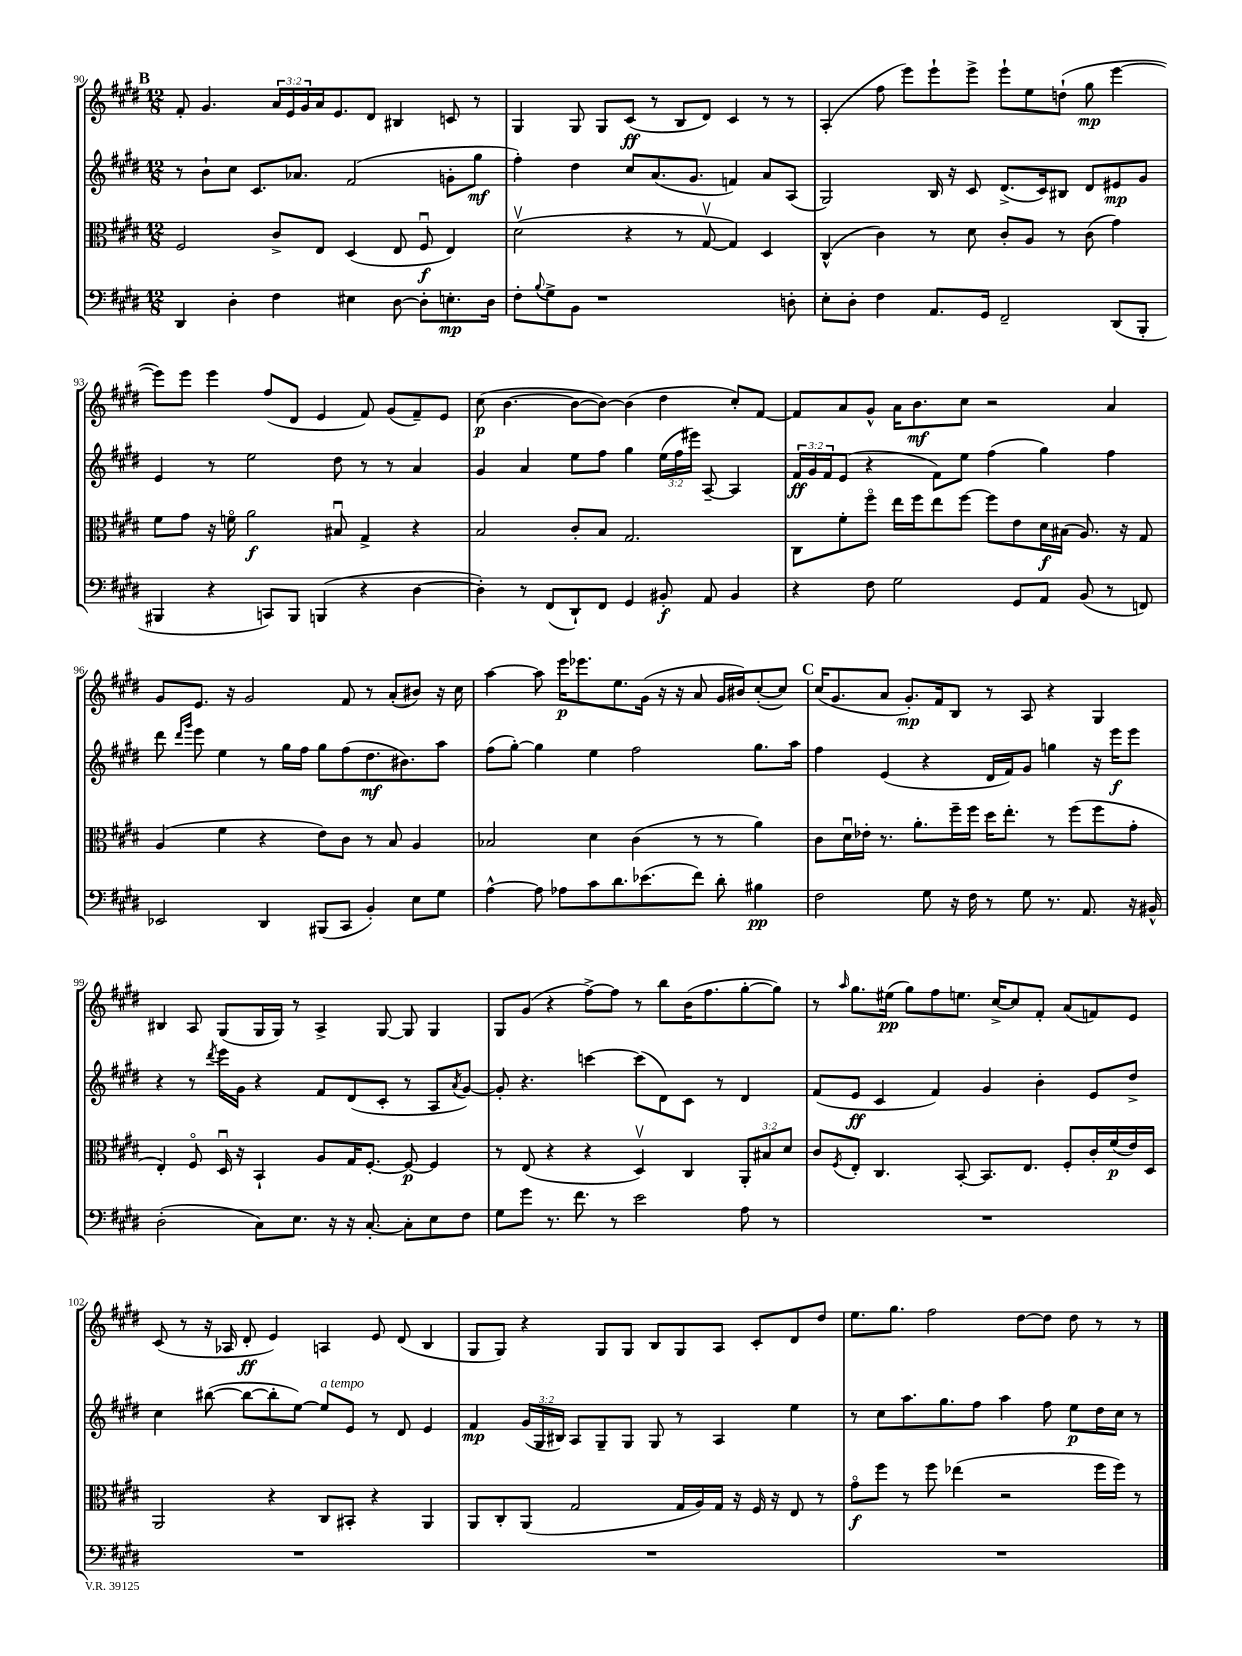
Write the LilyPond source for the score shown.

<<
\new StaffGroup <<
\new Staff = "s0" {
    \clef treble \key e \major \numericTimeSignature \time 12/8 \override Staff.TupletNumber.text = #tuplet-number::calc-fraction-text
    \mark \markup { \bold "B" } fis'8-. gis'4. \tuplet 3/2 { a'16 e'16 gis'16 } a'16 e'8. dis'8 bis4 c'8 r8 |
    gis4 gis8 gis8 cis'8\ff( r8 b8 dis'8) cis'4 r8 r8 |
    a4-.( fis''8 e'''8) e'''8-! e'''8-> e'''8-! e''8 d''8-!( gis''8\mp e'''4~ |
    e'''8) e'''8 e'''4 fis''8( dis'8 e'4 fis'8) gis'8( fis'8--) e'8 |
    cis''8\p( b'4.~ b'8~ b'8~) b'4( dis''4 cis''8-.) fis'8~ |
    fis'8 a'8 gis'8-^ a'16 b'8.\mf cis''8 r2 a'4 |
    gis'8 e'8. r16 gis'2 fis'8 r8 a'8-.( bis'8) r16 cis''16 |
    a''4~ a''8 e'''16\p ees'''8. e''8. gis'16( r16 r16 a'8 gis'16 bis'16) cis''8~-.( cis''8) |
    \mark \markup { \bold "C" } cis''16( gis'8. a'8 gis'8.-.\mp) fis'16 b8 r8 a8 r4 gis4 |
    bis4 a8 gis8( gis16 gis16) r8 a4-> gis8~ gis8 gis4 |
    gis8 gis'8( r4 fis''8~->) fis''8 r8 b''8 b'16( fis''8. gis''8~-. gis''8) |
    r8 \grace { a''16 } gis''8. eis''16\pp( gis''8) fis''8 e''8. cis''16~-> cis''8 fis'8-. a'8( f'8) e'8 |
    cis'8( r8 r16 aes16 dis'8-.\ff e'4) a4 e'8 dis'8( b4 |
    gis8 gis8) r4 gis8 gis8 b8 gis8 a8 cis'8-. dis'8 dis''8 |
    e''8. gis''8. fis''2 dis''8~ dis''8 dis''8 r8 r8 \bar "|." |
}
\new Staff = "s1" {
    \clef treble \key e \major \numericTimeSignature \time 12/8 \override Staff.TupletNumber.text = #tuplet-number::calc-fraction-text
    \mark \markup { \bold "B" } r8 b'8-! cis''8 cis'8. aes'8. fis'2( g'8-. gis''8\mf |
    fis''4-.) dis''4 cis''8 a'8.( gis'8. f'4) a'8 a8( |
    gis2) b16 r16 cis'8 dis'8.->( cis'16) bis8 dis'8 eis'8\mp gis'8 |
    e'4 r8 e''2 dis''8 r8 r8 a'4 |
    gis'4 a'4 e''8 fis''8 gis''4 \tuplet 3/2 { e''16( fis''16 eis'''16) } a8~-- a4 |
    \tuplet 3/2 { fis'16\ff gis'16 fis'16 } e'8( r4 fis'8) e''8 fis''4( gis''4) fis''4 |
    dis'''8 \grace { dis'''16 gis'''16 } e'''8 e''4 r8 gis''16 fis''16 gis''8 fis''8( dis''8.\mf bis'8.) a''8 |
    fis''8( gis''8~-.) gis''4 e''4 fis''2 gis''8. a''16 |
    \mark \markup { \bold "C" } fis''4 e'4( r4 dis'16 fis'16) gis'8 g''4 r16 e'''16\f e'''8 |
    r4 r8 \acciaccatura { dis'''8 } e'''16 gis'16 r4 fis'8 dis'8( cis'8-. r8 a8 \acciaccatura { a'8 } gis'8~) |
    gis'8-. r4. c'''4~ c'''8( dis'8) cis'8 r8 dis'4 |
    fis'8( e'8\ff cis'4 fis'4) gis'4 b'4-. e'8 dis''8-> |
    cis''4 bis''8~( bis''8~ bis''8-. e''8~) e''8^\markup { \italic "a tempo" } e'8 r8 dis'8 e'4 |
    fis'4\mp \tuplet 3/2 { gis'16( gis16 bis16) } a8 gis8-- gis8 gis8 r8 a4 e''4 |
    r8 cis''8 a''8. gis''8. fis''8 a''4 fis''8 e''8\p dis''16 cis''16 r8 \bar "|." |
}
\new Staff = "s2" {
    \clef alto \key e \major \numericTimeSignature \time 12/8 \override Staff.TupletNumber.text = #tuplet-number::calc-fraction-text
    \mark \markup { \bold "B" } fis2 cis'8-> e8 dis4( e8 fis8\downbow\f e4) |
    dis'2\upbow( r4 r8 gis8~\upbow gis4) dis4 |
    cis4-^( cis'4) r8 dis'8 cis'8-. a8 r8 cis'8( gis'4) |
    fis'8 gis'8 r16 f'16\flageolet a'2\f bis8\downbow gis4-> r4 |
    b2 cis'8-. b8 gis2. |
    cis8 fis'8-. fis''8\flageolet e''16 fis''16 e''8 fis''8~ fis''8 e'8 dis'16\f bis16( a8.) r16 gis8 |
    a4( fis'4 r4 e'8) cis'8 r8 b8 a4 |
    bes2 dis'4 cis'4( r8 r8 a'4) |
    \mark \markup { \bold "C" } cis'8 dis'16\downbow ees'16-. r8. a'8.-. fis''16-- fis''16 dis''16 e''8.-. r8 fis''8( fis''8 gis'8-. |
    e4-.) fis8\flageolet dis16\downbow r16 b,4-! a8 gis16 fis8.~-. fis8~\p fis4 |
    r8 e8( r4 r4 dis4\upbow) cis4 \tuplet 3/2 { a,8-. bis8 dis'8 } |
    cis'8 \acciaccatura { fis8 } e8-. cis4. b,8~-. b,8. e8. fis8-. cis'16-. fis'16\p( e'16) dis16 |
    a,2 r4 cis8 bis,8-. r4 a,4 |
    a,8 cis8-. a,8( gis2 gis16 a16) gis16 r16 fis16 r16 e8 r8 |
    gis'8\flageolet\f fis''8 r8 fis''8 ees''4( r2 fis''16 fis''16) r8 \bar "|." |
}
\new Staff = "s3" {
    \clef bass \key e \major \numericTimeSignature \time 12/8
    \mark \markup { \bold "B" } dis,4 dis4-. fis4 eis4 dis8~ dis8-. e8.-.\mp dis16 |
    fis8-. \appoggiatura { b8 } gis8-> b,8 r1 d8-. |
    e8-. dis8-. fis4 a,8. gis,16 fis,2-- dis,8( b,,8-. |
    bis,,4 r4 c,8) bis,,8 b,,4( r4 dis4~ |
    dis4-.) r8 fis,8( dis,8-!) fis,8 gis,4 bis,8-.\f a,8 bis,4 |
    r4 fis8 gis2 gis,8 a,8 b,8( r8 f,8) |
    ees,2 dis,4 bis,,8( cis,8 b,4-.) e8 gis8 |
    a4~-^ a8 aes8 cis'8 dis'8. ees'8.( fis'8) dis'8-. bis4\pp |
    \mark \markup { \bold "C" } fis2 gis8 r16 fis16 r8 gis8 r8. a,8. r16 bis,16-^ |
    dis2-.( cis8) e8. r16 r16 cis8.~-. cis8-. e8 fis8 |
    gis8 gis'8 r8. fis'8. r8 e'2 a8 r8 |
    R1. |
    R1. |
    R1. |
    R1. \bar "|." |
}
>>
>>
\layout { \context { \Score currentBarNumber = #90 } }
